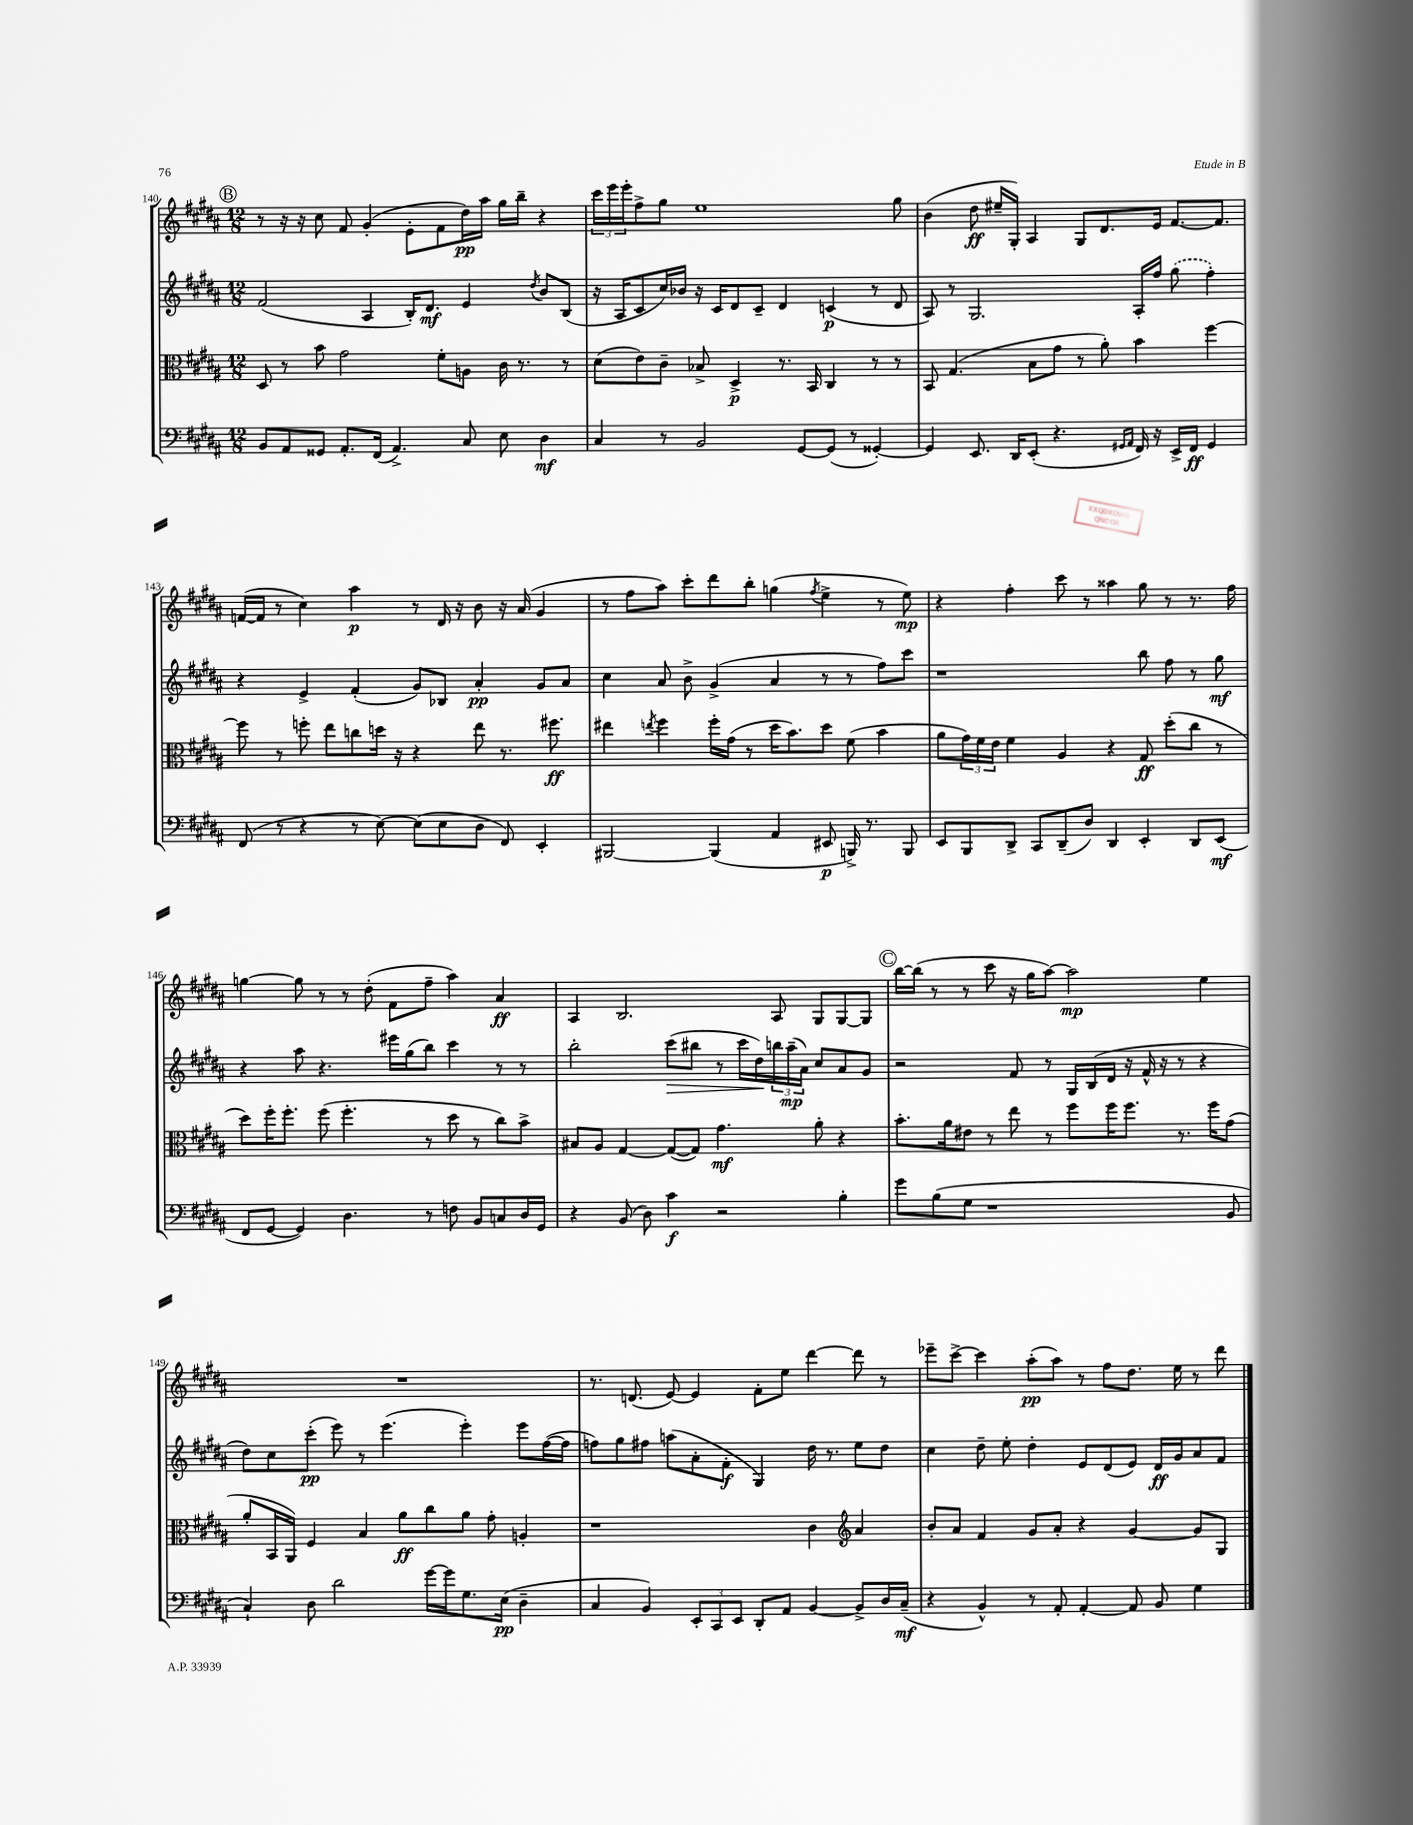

**kern	**kern	**kern	**kern
*staff4	*staff3	*staff2	*staff1
*clefF4	*clefC3	*clefG2	*clefG2
*k[f#c#g#d#a#]	*k[f#c#g#d#a#]	*k[f#c#g#d#a#]	*k[f#c#g#d#a#]
*M12/8	*M12/8	*M12/8	*M12/8
8BB/L	8D#/	(2f#/	8r
8AA#/	8r	.	16r
.	.	.	16r
8GG##/J	8b\	.	8cc#\
8.AA#'/L	2g#\	.	8f#/
.	.	4A#/	(4g#'/
(16FF#/Jk	.	.	.
4.AA#^/)	.	.	.
.	.	16B'/LK)	8e'\L
.	.	8.d#/J	.
.	8f#'\L	.	8f#\
8C#/	8A\J	4e/	16dd#\L)
.	.	.	16aa#\JJ
8E\	16c#\	.	16gg#\LL
.	8.r	.	16bb~\JJ
.	.	8qdd#/	.
4D#\	.	8b/L	4r
.	8r	(8B/J	.
=	=	=	=
4C#/	(8d#\L	16r	24ccc#\LL
.	.	.	24eee\
.	.	16A#/LK	.
.	.	.	24eee'\J
.	8e\)	8c#/	8ff#^\
8r	8c#~\J	16cc#/L)	8gg#\J
.	.	16b-/JJ	.
2BB/	8B-^/	16r	1ee
.	.	16c#/LK	.
.	4D#^/	8d#/	.
.	.	8c#~/J	.
.	8.r	4d#/	.
[8GG#/L	.	.	.
.	16BB/	.	.
(8GG#/]J	4C#/	(4c/	.
8r	.	.	.
[4GG##'/)	8r	8r	.
.	8r	8d#/	8gg#\
=	=	=	=
4GG##/]	8BB/	8A#/)	(4b\
.	(4.G#/	8r	.
8.EE/	.	2.G#/	8dd#\
.	.	.	16ee#~/LL
16DD#/LK	.	.	16G#'/JJ)
(8EE'/J	8B\L	.	4A#/
4.r	8g#\J	.	.
.	8r	.	8G#/L
.	8a#'\)	.	8.d#/
16qqGG#/LL	.	.	.
16qqAA#/JJ	.	.	.
16FF#/)	4b\	16A#'/LL	.
16r	.	16ff#/JJ	16e/Jk
16EE^/LL	.	(8gg#\	[8.f#/L
16FF#/JJ	.	.	.
4GG#/	[4ff#\	4ff#'\)	.
.	.	.	8.f#/]J
=	=	=	=
(8FF#/	8ff#\]	4r	([16f/LL
.	.	.	16f/]JJ
8r	8r	.	8r
4r	8ff'\	4e^/	4cc#\)
.	8ee\L	.	.
8r	8cc\	(4f#'/	4aa#\
[8E\)	16dd\Jk	.	.
.	16r	.	.
(8E\]L	4r	8g#/L)	8r
8E\	.	8B-/J	16d#/
.	.	.	16r
8D#\J	8ee\	4a#'/	8b\
8FF#/)	8.r	.	16r
.	.	.	(16a#/
4EE'/	.	8g#/L	4g#/
.	8.ff#\	.	.
.	.	8a#/J	.
=	=	=	=
[2BBB#/	4ee#\	4cc#\	8r
.	.	.	8ff#\L
.	8qee/	.	.
.	4ff#\	8a#/	8aa#\J)
.	.	8b^\	8ccc#'\L
(4BBB#/]	16ff#'\LL	(4g#^/	8ddd#\
.	(16g#\JJ	.	.
.	8r	.	8bb'\J
4AA#/	16dd#\LK	4a#/	(4gg\
.	8.b\)	.	.
.	.	.	8qff#/
8EE#/	8dd#\J	8r	4ee^\
16BBB^/)	(8f#\	8r	.
8.r	.	.	.
.	4b\	8ff#\L)	8r
8BBB/	.	8ccc#\J	8ee\)
=	=	=	=
8EE/L	8a#\L	1r	4r
8BBB/	24g#\L)	.	.
.	24f#\	.	.
.	24e\JJ	.	.
8DD#^/J	4f#\	.	4ff#'\
8CC#/L	.	.	.
(8DD#~/	4A#/	.	8ccc#\
8D#/J)	.	.	8r
4DD#/	4r	.	4aa##\
4EE'/	8G#/	8bb\	8gg#\
.	(8dd#'\L	8ff#\	8r
8DD#/L	8cc#\J	8r	8.r
(8EE/J	8r	8gg#\	.
.	.	.	16ff#\
=	=	=	=
8FF#/L	8dd#\L)	4r	[4gg\
[8GG#/J	16ff#'\K	.	.
.	8.ff#'\J	.	.
4GG#/])	.	8aa#\	8gg\]
.	(8ff#\	4.r	8r
4.D#\	4.ff#'\	.	8r
.	.	.	(8dd#'\
.	.	16eee#\LL	8f#\L
.	.	(16gg#\J	.
8r	8r	8bb\J)	8ff#~\J
8F\	8dd#\	4ccc#\	4aa#\)
8BB/L	8r	.	.
8C/	8cc#\L)	8r	4a#/
16D#/L	8b^\J	8r	.
16GG#/JJ	.	.	.
=	=	=	=
4r	8B#/L	2bb'\	4A#/
.	8A#/J	.	.
(8BB/	[4G#/	.	2.B/
8D#\)	.	.	.
4c#\	(8G#/_L	(8ccc#\L	.
.	8G#/]J)	8bb#\J	.
2r	4.g#\	8r	.
.	.	16ccc#\LL	.
.	.	16dd#\)	.
.	.	24bb\	8A#/
.	.	(24aa#~\	.
.	.	24a#\JJ)	.
.	8a#'\	8cc#/L	8G#/L
4B'\	4r	8a#/	[8G#/
.	.	8g#/J	8G#/]J
=	=	=	=
8g#\L	8.b'\L	2r	[16bb\LL
.	.	.	(16bb\]JJ
(8B\	.	.	8r
.	16a#\k	.	.
8G#\J	8e#\J	.	8r
1r	8r	.	8ccc#\
.	8ee\	8f#/	16r
.	.	.	16gg#\LK
.	8r	8r	[8aa#\J)
.	8ff#\L	16G#/LL	2aa#\]
.	.	(16B/	.
.	16ff#\K	16d#/JJ	.
.	8.ff#\J	16r	.
.	.	16f#^^/	.
.	.	16r	.
.	8.r	8r	.
.	.	4r	4ee\
.	16ff#\LK	.	.
8BB/	(8g#\J	.	.
=	=	=	=
4C#`/)	8a#'/L	8dd#\L)	1.r
.	16BB/L	8cc#\	.
.	16AA#/JJ)	.	.
8D#\	4F#/	(8ccc#'\J	.
2d#\	.	8eee\)	.
.	4B/	8r	.
.	.	(4.eee\	.
.	8a#\L	.	.
[16g#\LL	8cc#\	.	.
16g#\]J	.	.	.
8.G#\	8a#\J	4eee'\)	.
.	8g#'\	.	.
(16E\Jk	.	.	.
4D#~\	4A'/	8eee\L	.
.	.	([16ff#\L	.
.	.	16ff#\]JJ	.
=	=	=	=
4C#/	1r	8ff\L)	8.r
.	.	8gg#\	.
.	.	.	(8.d/
4BB/)	.	8ff#\J	.
.	.	(8aa\L	[8e/)
12EE'/L	.	8a#'\	4e/]
12CC#/	.	.	.
.	.	8f#'\J	.
12EE/J	.	.	.
8DD#'/L	.	4G#/)	8f#'\L
8AA#/J	.	.	8ee\J
[4BB/	4c#\	16dd#\	[4ddd#\
.	.	8.r	.
*	*clefG2	*	*
8BB^/]L	4a#/	8ee\L	8ddd#\]
16D#/L	.	8dd#\J	8r
(16C#~/JJ	.	.	.
=	=	=	=
4r	8b'/L	4cc#\	8eee-~\L
.	8a#/J	.	[8ccc#^\J
4BB^^/)	4f#/	8dd#~\	4ccc#\]
.	.	8ee'\	.
8r	8g#/L	4dd#'\	(8aa#'\L
8AA#'/	8a#'/J	.	8aa#\J)
[4AA#'/	4r	8e/L	8r
.	.	(8d#/	8ff#\L
8AA#/]	[4g#/	8e/J)	8.dd#\J
8BB/	.	16d#/LL	.
.	.	16g#/J	16ee\
4G#\	8g#/]L	8a#/	8r
.	8G#/J	8f#/J	8ddd#\
==	==	==	==
*-	*-	*-	*-
